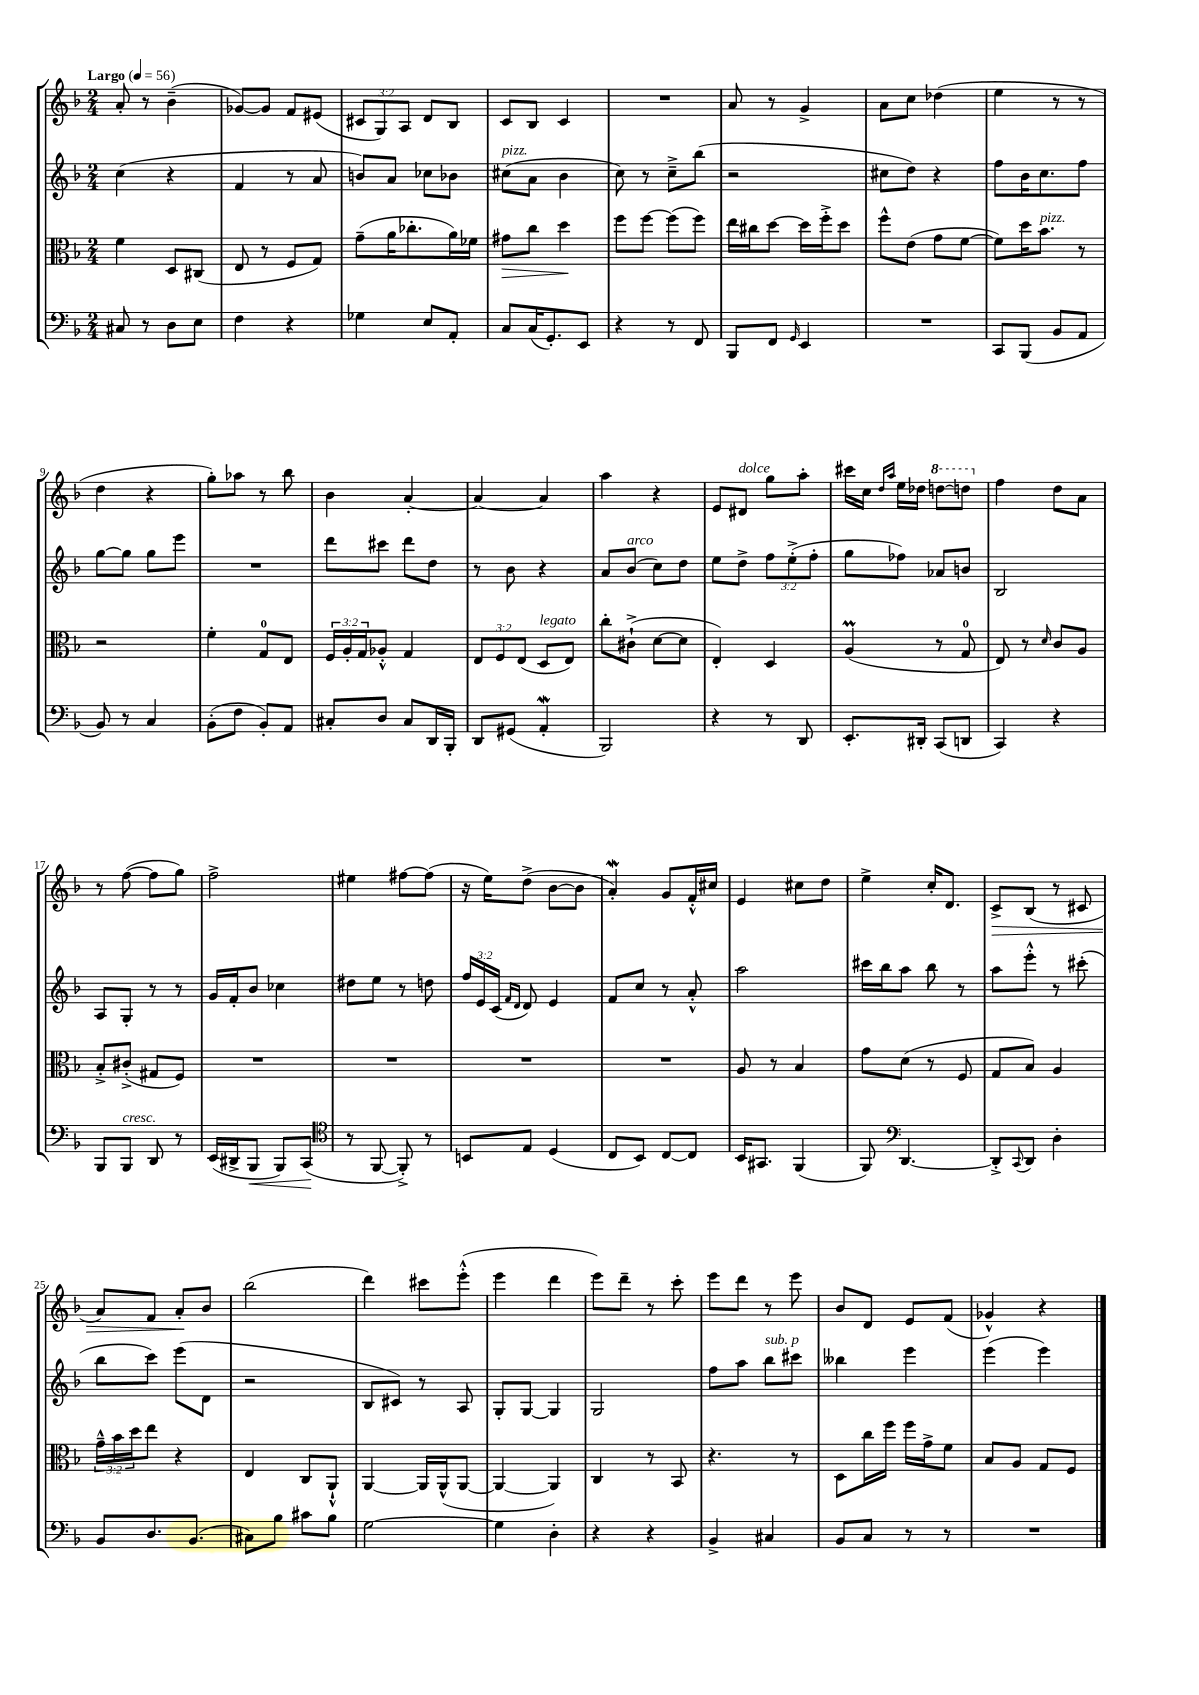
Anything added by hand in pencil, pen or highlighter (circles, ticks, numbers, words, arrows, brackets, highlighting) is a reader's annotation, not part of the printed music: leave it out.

**kern	**dynam	**kern	**dynam	**kern	**kern	**dynam
*part4	*part4	*part3	*part3	*part2	*part1	*part1
*staff4	*staff4	*staff3	*staff3	*staff2	*staff1	*staff1
*clefF4	*	*clefC3	*	*clefG2	*clefG2	*
*k[b-]	*	*k[b-]	*	*k[b-]	*k[b-]	*
*M2/4	*	*M2/4	*	*M2/4	*M2/4	*
*MM56	*	*MM56	*	*MM56	*MM56	*
=1	=1	=1	=1	=1	=1	=1
!	!	!	!	!	!LO:TX:a:B:t=Largo	!
8C#X/	.	4f\	.	(4cc\	8a'/	.
8r	.	.	.	.	8r	.
8D\L	.	8D/L	.	4r	(4b-~\	.
8E\J	.	(8C#X/J	.	.	.	.
=2	=2	=2	=2	=2	=2	=2
4F\	.	8E/	.	4f/	[8g-X/L)	.
.	.	8r	.	.	8g-/J]	.
4r	.	8F/L	.	8r	8f/L	.
.	.	8G/J)	.	8a/	(8e#X/J	.
=3	=3	=3	=3	=3	=3	=3
4G-X\	.	(8g~\L	.	8bn/L)	12c#X/L	.
.	.	.	.	.	12G/)	.
.	.	16a\K	.	8a/J	.	.
.	.	.	.	.	12A/J	.
.	.	8.cc-X'\	.	.	.	.
8E/L	.	.	.	8cc-X\L	8d/L	.
8AA'/J	.	16a\L)	.	8b-X\J	8B-/J	.
.	.	16f-X\JJ	.	.	.	.
=4	=4	=4	=4	=4	=4	=4
!	!	!	!	!LO:TX:a:i:t=pizz.	!	!
!	!	!	!LO:HP:b	!	!	!
8C/L	.	8g#X\L	>	(8cc#X\L	8c/L	.
(16C/K	.	8cc\J	.	8a\J	8B-/J	.
8.GG'/)	.	.	.	.	.	.
.	.	4dd\	.	4b-\	4c/	.
8EE/J	.	.	.	.	.	.
.	.	.	]	.	.	.
=5	=5	=5	=5	=5	=5	=5
4r	.	8ff\L	.	8cc\)	2r	.
.	.	[8ff\J	.	8r	.	.
8r	.	(8ff\L]	.	8cc~^\L	.	.
8FF/	.	8ff\J)	.	(8bb-\J	.	.
=6	=6	=6	=6	=6	=6	=6
8BBB-/L	.	16ee\LL	.	2r	8a/	.
.	.	16cc#X\J	.	.	.	.
8FF/J	.	[8dd\J	.	.	8r	.
16qqGG/	.	.	.	.	.	.
4EE/	.	16dd\LL]	.	.	4g^/	.
.	.	16ff'^\J	.	.	.	.
.	.	8dd\J	.	.	.	.
=7	=7	=7	=7	=7	=7	=7
2r	.	8ff^^\L	.	8cc#X\L	8a\L	.
.	.	(8e\J	.	8dd\J)	8cc\J	.
.	.	8g\L	.	4r	(4dd-X\	.
.	.	[8f\J	.	.	.	.
=8	=8	=8	=8	=8	=8	=8
8CC/L	.	8f\L])	.	8ff\L	4ee\	.
(8BBB-/J	.	16dd\K	.	16b-\K	.	.
!	!	!LO:TX:a:i:t=pizz.	!	!	!	!
.	.	8.b-\J	.	8.cc\	.	.
8BB-/L	.	.	.	.	8r	.
8AA/J	.	8r	.	8ff\J	8r	.
!!LO:LB:g=z
=9	=9	=9	=9	=9	=9	=9
8BB-/)	.	2r	.	[8gg\L	4dd\	.
8r	.	.	.	8gg\J]	.	.
4C/	.	.	.	8gg\L	4r	.
.	.	.	.	8eee\J	.	.
=10	=10	=10	=10	=10	=10	=10
(8BB-'\L	.	4f'\	.	2r	8gg'\L)	.
8F\J	.	.	.	.	8aa-X\J	.
8BB-'/L)	.	8G/L	.	.	8r	.
8AA/J	.	8E/J	.	.	8bb-\	.
=11	=11	=11	=11	=11	=11	=11
8C#X'/L	.	24F/LL	.	8ddd\L	4b-\	.
.	.	24A'/	.	.	.	.
.	.	24G/J	.	.	.	.
8D/J	.	8A-X'^^/J	.	8ccc#X\J	.	.
8C#/L	.	4G/	.	8ddd\L	[4a'/	.
16DD/L	.	.	.	8dd\J	.	.
16BBB-'/JJ	.	.	.	.	.	.
=12	=12	=12	=12	=12	=12	=12
8DD/L	.	12E/L	.	8r	4a/_	.
.	.	12F/	.	.	.	.
(8GG#X/J	.	.	.	8b-\	.	.
.	.	(12E/J	.	.	.	.
!	!	!LO:TX:a:i:t=legato	!	!	!	!
4AAW'/	.	8D/L	.	4r	4a/]	.
.	.	8E/J)	.	.	.	.
=13	=13	=13	=13	=13	=13	=13
2BBB-/)	.	8cc'\L	.	8a/L	4aa\	.
!	!	!	!	!LO:TX:a:i:t=arco	!	!
.	.	(8c#X`^\J	.	(8b-/J	.	.
.	.	[8d\L	.	8cc\L)	4r	.
.	.	8d\J]	.	8dd\J	.	.
=14	=14	=14	=14	=14	=14	=14
4r	.	4E'/)	.	8ee\L	8e/L	.
!	!	!	!	!	!LO:TX:a:i:t=dolce	!
.	.	.	.	8dd^\J	8d#X/J	.
8r	.	4D/	.	12ff\L	8gg\L	.
.	.	.	.	(12ee'^\	.	.
8DD/	.	.	.	.	8aa'\J	.
.	.	.	.	12ff'\J	.	.
=15	=15	=15	=15	=15	=15	=15
8.EE'/L	.	(4Am/	.	8gg\L	16ccc#X\LL	.
.	.	.	.	.	16cc\JJ	.
.	.	.	.	.	16qqdd/LL	.
.	.	.	.	.	16qqaa/JJ	.
.	.	.	.	8ff-X\J)	16ee\LL	.
16DD#X'/Jk	.	.	.	.	16dd-X\JJ	.
*	*	*	*	*	*8va	*
(8CC/L	.	8r	.	8a-X/L	[8dddn\L	.
8DDn/J	.	8G/	.	8bn/J	8dddn\J]	.
=16	=16	=16	=16	=16	=16	=16
*	*	*	*	*	*X8va	*
4CC/)	.	8E/)	.	2B-/	4ff\	.
.	.	8r	.	.	.	.
.	.	16qqd/	.	.	.	.
4r	.	8c/L	.	.	8dd\L	.
.	.	8A/J	.	.	8a\J	.
!!LO:LB:g=z
=17	=17	=17	=17	=17	=17	=17
8BBB-/L	.	8B-'^/L	.	8A/L	8r	.
!LO:TX:a:i:t=cresc.	!	!	!	!	!	!
8BBB-/J	.	(8c#X'^/J	.	8G'/J	([8ff\	.
8DD/	.	8G#X/L	.	8r	8ff\L]	.
8r	.	8F/J)	.	8r	8gg\J)	.
=18	=18	=18	=18	=18	=18	=18
(16EE/LL	.	2r	.	16g/LL	2ff^\	.
16DD#X^/J	.	.	.	16f'/J	.	.
!	!LO:HP:b	!	!	!	!	!
8BBB-/J	<	.	.	8b-/J	.	.
8BBB-/L)	.	.	.	4cc-X\	.	.
(8CC/J	.	.	.	.	.	.
.	[	.	.	.	.	.
=19	=19	=19	=19	=19	=19	=19
*clefC4	*	*	*	*	*	*
8r	.	2r	.	8dd#X\L	4ee#X\	.
[8FF/	.	.	.	8ee\J	.	.
8FF'^/])	.	.	.	8r	[8ff#X\L	.
8r	.	.	.	8ddn\	(8ff#\J]	.
=20	=20	=20	=20	=20	=20	=20
8BBn/L	.	2r	.	24ff/LL	16r	.
.	.	.	.	24e/	.	.
.	.	.	.	.	16ee\KL)	.
.	.	.	.	(24c/JJ	.	.
.	.	.	.	16qqf/LL	.	.
.	.	.	.	16qqd/JJ	.	.
8E/J	.	.	.	8d/)	(8dd^\J	.
(4D/	.	.	.	4e/	[8b-\L	.
.	.	.	.	.	8b-\J]	.
=21	=21	=21	=21	=21	=21	=21
8C/L	.	2r	.	8f/L	4aW'/)	.
8BB-/J)	.	.	.	8cc/J	.	.
[8C/L	.	.	.	8r	8g/L	.
8C/J]	.	.	.	8a'^^/	16f'^^/L	.
.	.	.	.	.	16cc#X/JJ	.
=22	=22	=22	=22	=22	=22	=22
16BB-/KL	.	8A/	.	2aa\	4e/	.
8.GG#X/J	.	.	.	.	.	.
.	.	8r	.	.	.	.
(4FF/	.	4B-/	.	.	8cc#X\L	.
.	.	.	.	.	8dd\J	.
=23	=23	=23	=23	=23	=23	=23
8FF/)	.	8g\L	.	16ccc#X\LL	4ee^\	.
.	.	.	.	16bb-\J	.	.
*clefF4	*	*	*	*	*	*
[4.DD/	.	(8d\J	.	8aa\J	.	.
.	.	8r	.	8bb-\	16cc'/KL	.
.	.	.	.	.	8.d/J	.
.	.	8F/	.	8r	.	.
=24	=24	=24	=24	=24	=24	=24
!	!	!	!	!	!	!LO:HP:b
8DD'^/L]	.	8G/L	.	8aa\L	8c^/L	>
8qqCC/	.	.	.	.	.	.
8DD/J	.	8B-/J)	.	8eee'^^\J	(8B-/J	.
4D'\	.	4A/	.	8r	8r	.
.	.	.	.	(8ccc#X'\	8c#X/	.
!!LO:LB:g=z
=25	=25	=25	=25	=25	=25	=25
8BB-/L	.	24g~^^\LL	.	8bb-\L	8a/L)	.
.	.	24b-\	.	.	.	.
.	.	24dd\J	.	.	.	.
8.D/	.	8ee\J	.	8ccc\J)	8f/J	.
.	.	4r	.	(8eee\L	8a'/L	.
(8.BB-/J	.	.	.	.	.	.
.	.	.	.	8d\J	8b-/J	]
=26	=26	=26	=26	=26	=26	=26
8C#X\L)	.	4E/	.	2r	(2bb-\	.
8B-\J	.	.	.	.	.	.
8c#X\L	.	8C/L	.	.	.	.
8B-\J	.	8AA`^^/J	.	.	.	.
=27	=27	=27	=27	=27	=27	=27
[2G\	.	[4AA/	.	8B-/L	4ddd\)	.
.	.	.	.	8c#X/J)	.	.
.	.	16AA/LL]	.	8r	8ccc#X\L	.
.	.	(16AA^^/J	.	.	.	.
.	.	[8AA/J	.	8A/	(8eee'^^\J	.
=28	=28	=28	=28	=28	=28	=28
4G\]	.	4AA/_	.	8G'/L	4eee\	.
.	.	.	.	[8G/J	.	.
4D'\	.	4AA/])	.	4G/]	4ddd\	.
=29	=29	=29	=29	=29	=29	=29
4r	.	4C/	.	2G/	8eee\L)	.
.	.	.	.	.	8ddd~\J	.
4r	.	8r	.	.	8r	.
.	.	8BB-/	.	.	8ccc'\	.
=30	=30	=30	=30	=30	=30	=30
4BB-^/	.	4.r	.	8ff\L	8eee\L	.
.	.	.	.	8aa\J	8ddd\J	.
!	!	!	!	!LO:TX:a:i:t=sub. p	!	!
4C#X/	.	.	.	8bb-\L	8r	.
.	.	8r	.	8ccc#X\J	8eee\	.
=31	=31	=31	=31	=31	=31	=31
8BB-/L	.	8D\L	.	4bb--X\	8b-/L	.
8C/J	.	16cc\L	.	.	8d/J	.
.	.	16ff\JJ	.	.	.	.
8r	.	16ff\LL	.	4eee\	8e/L	.
.	.	16g^\J	.	.	.	.
8r	.	8f\J	.	.	(8f/J	.
=32	=32	=32	=32	=32	=32	=32
2r	.	8B-/L	.	(4eee\	4g-X^^/)	.
.	.	8A/J	.	.	.	.
.	.	8G/L	.	4eee\)	4r	.
.	.	8F/J	.	.	.	.
==	==	==	==	==	==	==
*-	*-	*-	*-	*-	*-	*-
